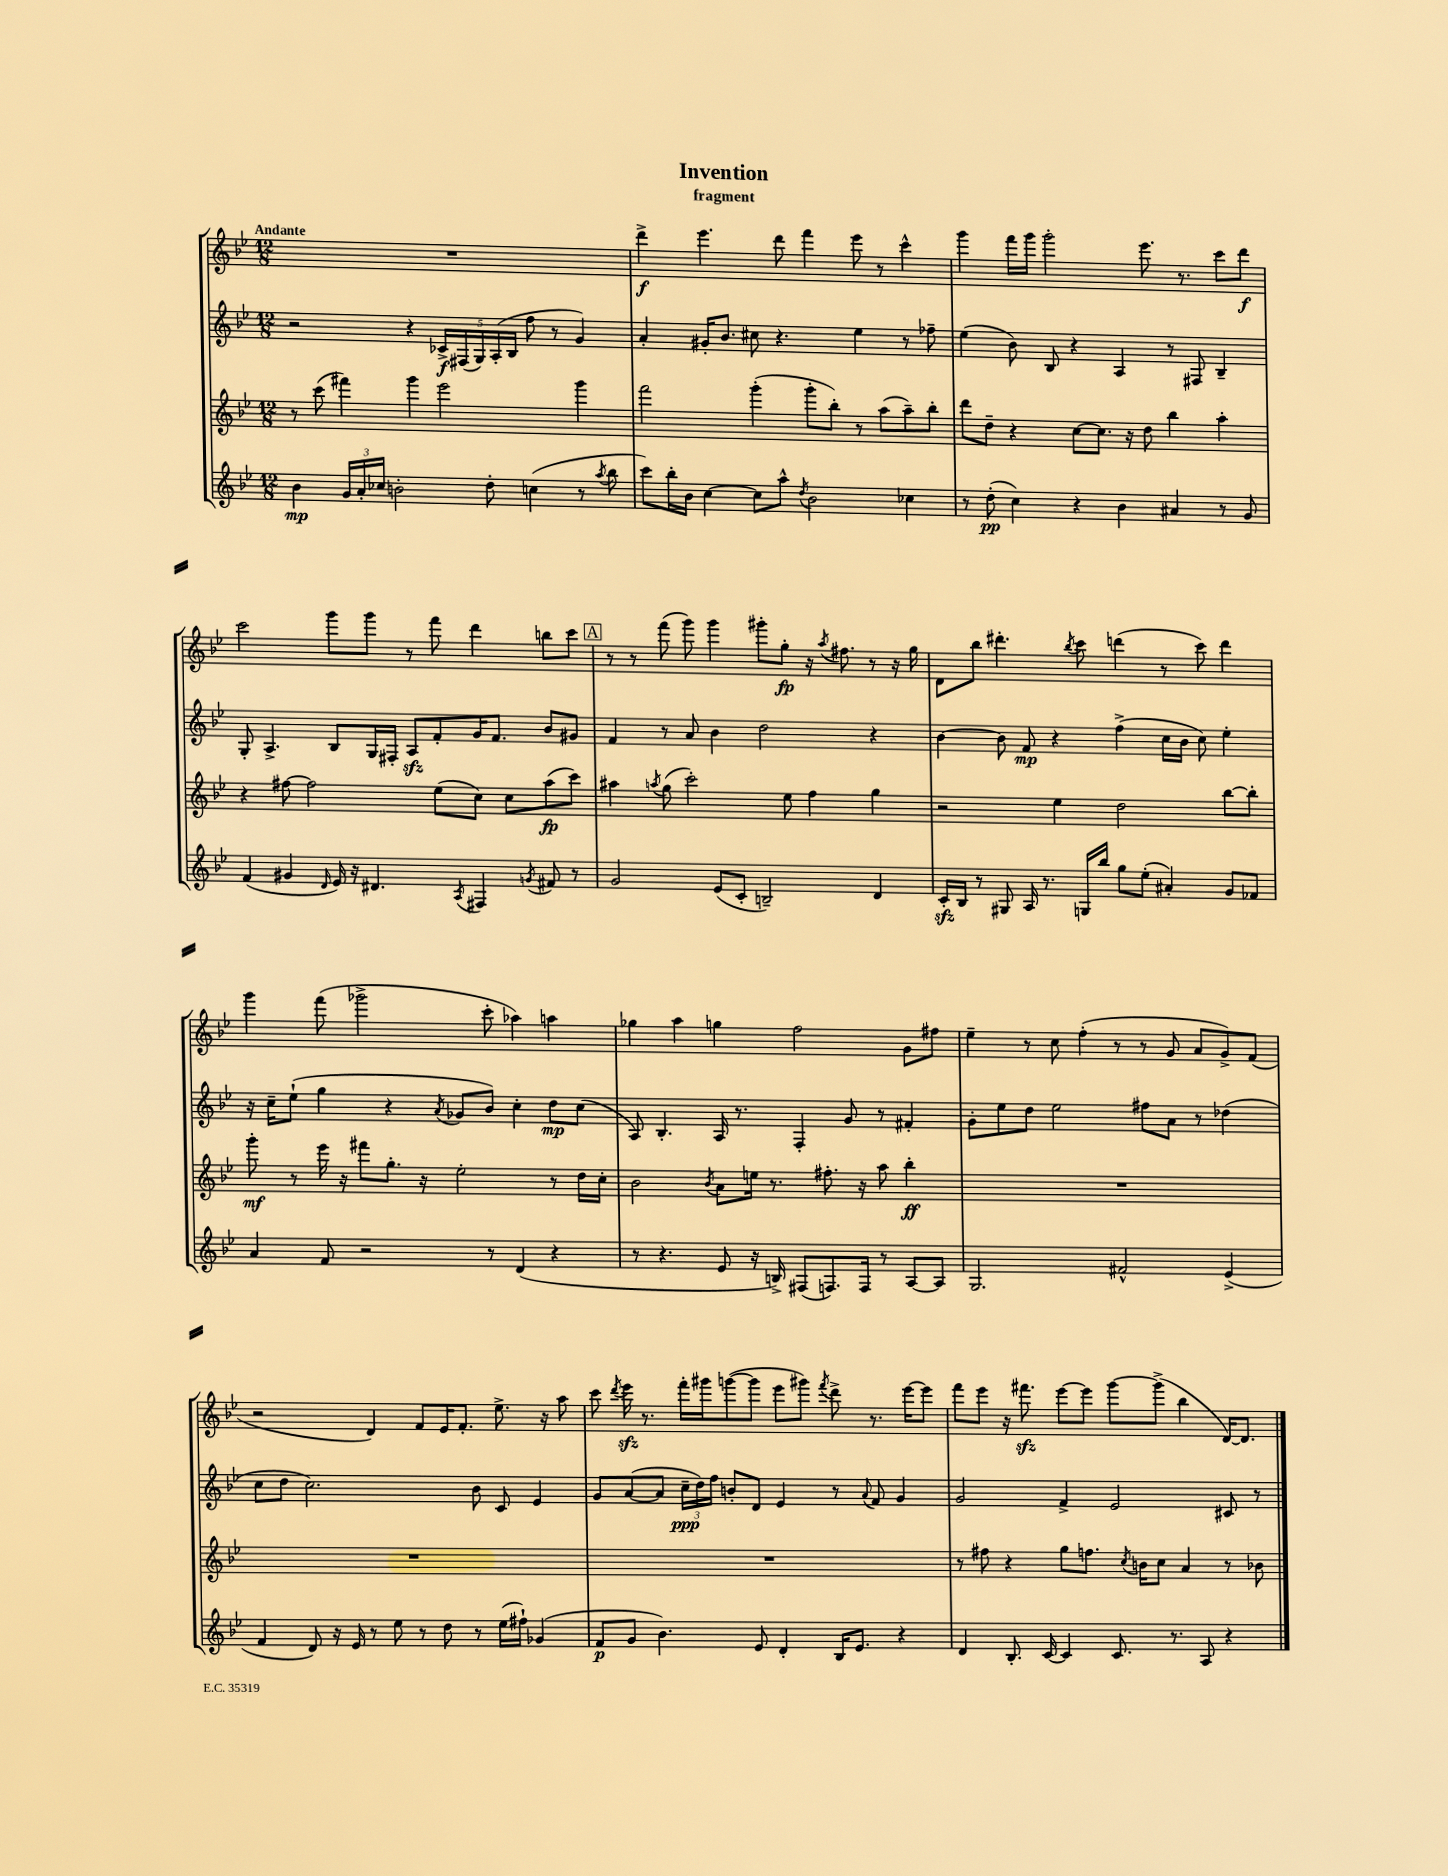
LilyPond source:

\header { title = "Invention" subtitle = "fragment" }
<<
\new StaffGroup <<
\new Staff = "s0" {
    \clef treble \key bes \major \numericTimeSignature \time 12/8 \tempo "Andante"
    \autoBeamOff R1. |
    d'''4->\f ees'''4. d'''8 f'''4 ees'''8 r8 c'''4-^ |
    g'''4 f'''16[ g'''16] g'''2-. ees'''8. r8. c'''8[ d'''8]\f |
    c'''2 g'''8[ g'''8] r8 f'''8 d'''4 b''8[ c'''8] |
    \mark \markup { \box "A" } r8 r8 f'''8( g'''8) g'''4 gis'''8[-. g''8]-.\fp r16 \acciaccatura { a''8 } fis''8. r8 r16 g''16 |
    d'8[ bes''8] dis'''4.-. \acciaccatura { bes''8 } c'''8 d'''4( r8 c'''8) d'''4 |
    g'''4 f'''8( ges'''2-> c'''8-. aes''4) a''4 |
    ges''4 a''4 g''4 f''2 g'8[ fis''8] |
    ees''4-- r8 c''8 f''4-.( r8 r8 g'8 a'8[ g'8->) f'8]( |
    r2 d'4) f'8[ ees'16 f'8.]-. ees''8.-> r16 a''8 |
    c'''8 \acciaccatura { d'''8 } ees'''16\sfz r8. f'''16[-. gis'''16 g'''8~( g'''8] ees'''8[ gis'''8]) \acciaccatura { f'''8 } d'''8-> r8. ees'''16[~ ees'''8] |
    f'''8[ ees'''8] r16 fis'''8.\sfz ees'''8[~ ees'''8] g'''8[~ g'''8]->( bes''4 d'16[~) d'8.] \bar "|." |
}
\new Staff = "s1" {
    \clef treble \key bes \major \numericTimeSignature \time 12/8
    \autoBeamOff r2 r4 \tuplet 5/4 { ces'16[->\f fis16( g16) a16-.( bes16] } f''8 r8 g'4) |
    a'4-. gis'16[-. bes'8.] cis''8 r4. ees''4 r8 fes''8-- |
    ees''4( bes'8) bes8 r4 a4 r8 fis8 bes4-- |
    g8-. a4.-> bes8[ g16 fis16]-. a8[\sfz f'8-. g'16 f'8.] bes'8[ gis'8] |
    \mark \markup { \box "A" } f'4 r8 a'8 bes'4 d''2 r4 |
    bes'4~ bes'8 f'8\mp r4 f''4->( c''16[ bes'16] c''8) ees''4-. |
    r16 c''16[-- ees''8]-!( g''4 r4 \acciaccatura { a'8 } ges'8[ bes'8]) c''4-. d''8[\mp c''8]( |
    a8) bes4.-. a16 r8. f4-. g'8 r8 fis'4-. |
    g'8[-. ees''8 d''8] ees''2 fis''8[ a'8] r8 des''4( |
    c''8[ d''8] c''2.) bes'8 c'8 ees'4 |
    g'8[ a'8~( a'8] \tuplet 3/2 { c''16[--\ppp d''16) f''16] } b'8[-. d'8] ees'4 r8 \appoggiatura { a'8 } f'8 g'4 |
    g'2 f'4-> ees'2 cis'8 r8 \bar "|." |
}
\new Staff = "s2" {
    \clef treble \key bes \major \numericTimeSignature \time 12/8
    \autoBeamOff r8 c'''8( fis'''4) g'''4 ees'''2 g'''4 |
    f'''2 g'''4-.( g'''8[-. bes''8]-.) r8 a''8[( a''8--) bes''8]-. |
    d'''8[ d''8]-- r4 c''8[~ c''8.] r16 d''8 bes''4 a''4-. |
    r4 fis''8~ fis''2 ees''8[( c''8]) c''8[ a''8\fp( c'''8]) |
    \mark \markup { \box "A" } ais''4 \acciaccatura { a''8 } g''8( c'''2-.) ees''8 f''4 g''4 |
    r2 ees''4 d''2 bes''8[~ bes''8]-. |
    g'''8-.\mf r8 ees'''16 r16 fis'''8[ g''8.]-. r16 ees''2-. r8 d''16[ c''16]-. |
    bes'2 \acciaccatura { bes'8 } a'8[ e''16] r8. fis''8.-. r16 a''8 bes''4-.\ff |
    R1. |
    R1. |
    R1. |
    r8 fis''8 r4 g''8[ f''8.] \acciaccatura { c''8 } b'16[ c''8] a'4 r8 bes'8 \bar "|." |
}
\new Staff = "s3" {
    \clef treble \key bes \major \numericTimeSignature \time 12/8
    \autoBeamOff bes'4\mp \tuplet 3/2 { g'16[ a'16-. ces''16] } b'2-. d''8-. c''4( r8 \acciaccatura { a''8 } bes''8 |
    c'''8[) bes''16-. bes'16] c''4~ c''8[ a''8]-^ \acciaccatura { d''8 } bes'2 ces''4 |
    r8 d''8-.\pp( c''4) r4 bes'4 ais'4 r8 g'8 |
    f'4( gis'4 \grace { d'16 } ees'16) r16 dis'4. \acciaccatura { a8 } fis4 \acciaccatura { g'8 } fis'8 r8 |
    \mark \markup { \box "A" } g'2 ees'8[( c'8]-. b2--) d'4 |
    c'16[-.\sfz bes16] r8 gis8 a16 r8. g16[ bes''16] g''8[ ees''8]-.( ais'4-.) g'8[ fes'8] |
    a'4 f'8 r2 r8 d'4( r4 |
    r8 r4. ees'8 r16 b16->) fis8[( f8.) f16] r8 a8[~ a8] |
    g2. fis'2-^ ees'4->( |
    f'4 d'8) r16 ees'16 r8 ees''8 r8 d''8 r8 ees''16[( fis''16]-!) ges'4( |
    f'8[\p g'8] bes'4.) ees'8 d'4-. bes16[ ees'8.] r4 |
    d'4 bes8.-. c'16~ c'4 c'8. r8. a8 r4 \bar "|." |
}
>>
>>
\layout { \context { \Score \remove "Bar_number_engraver" } }
